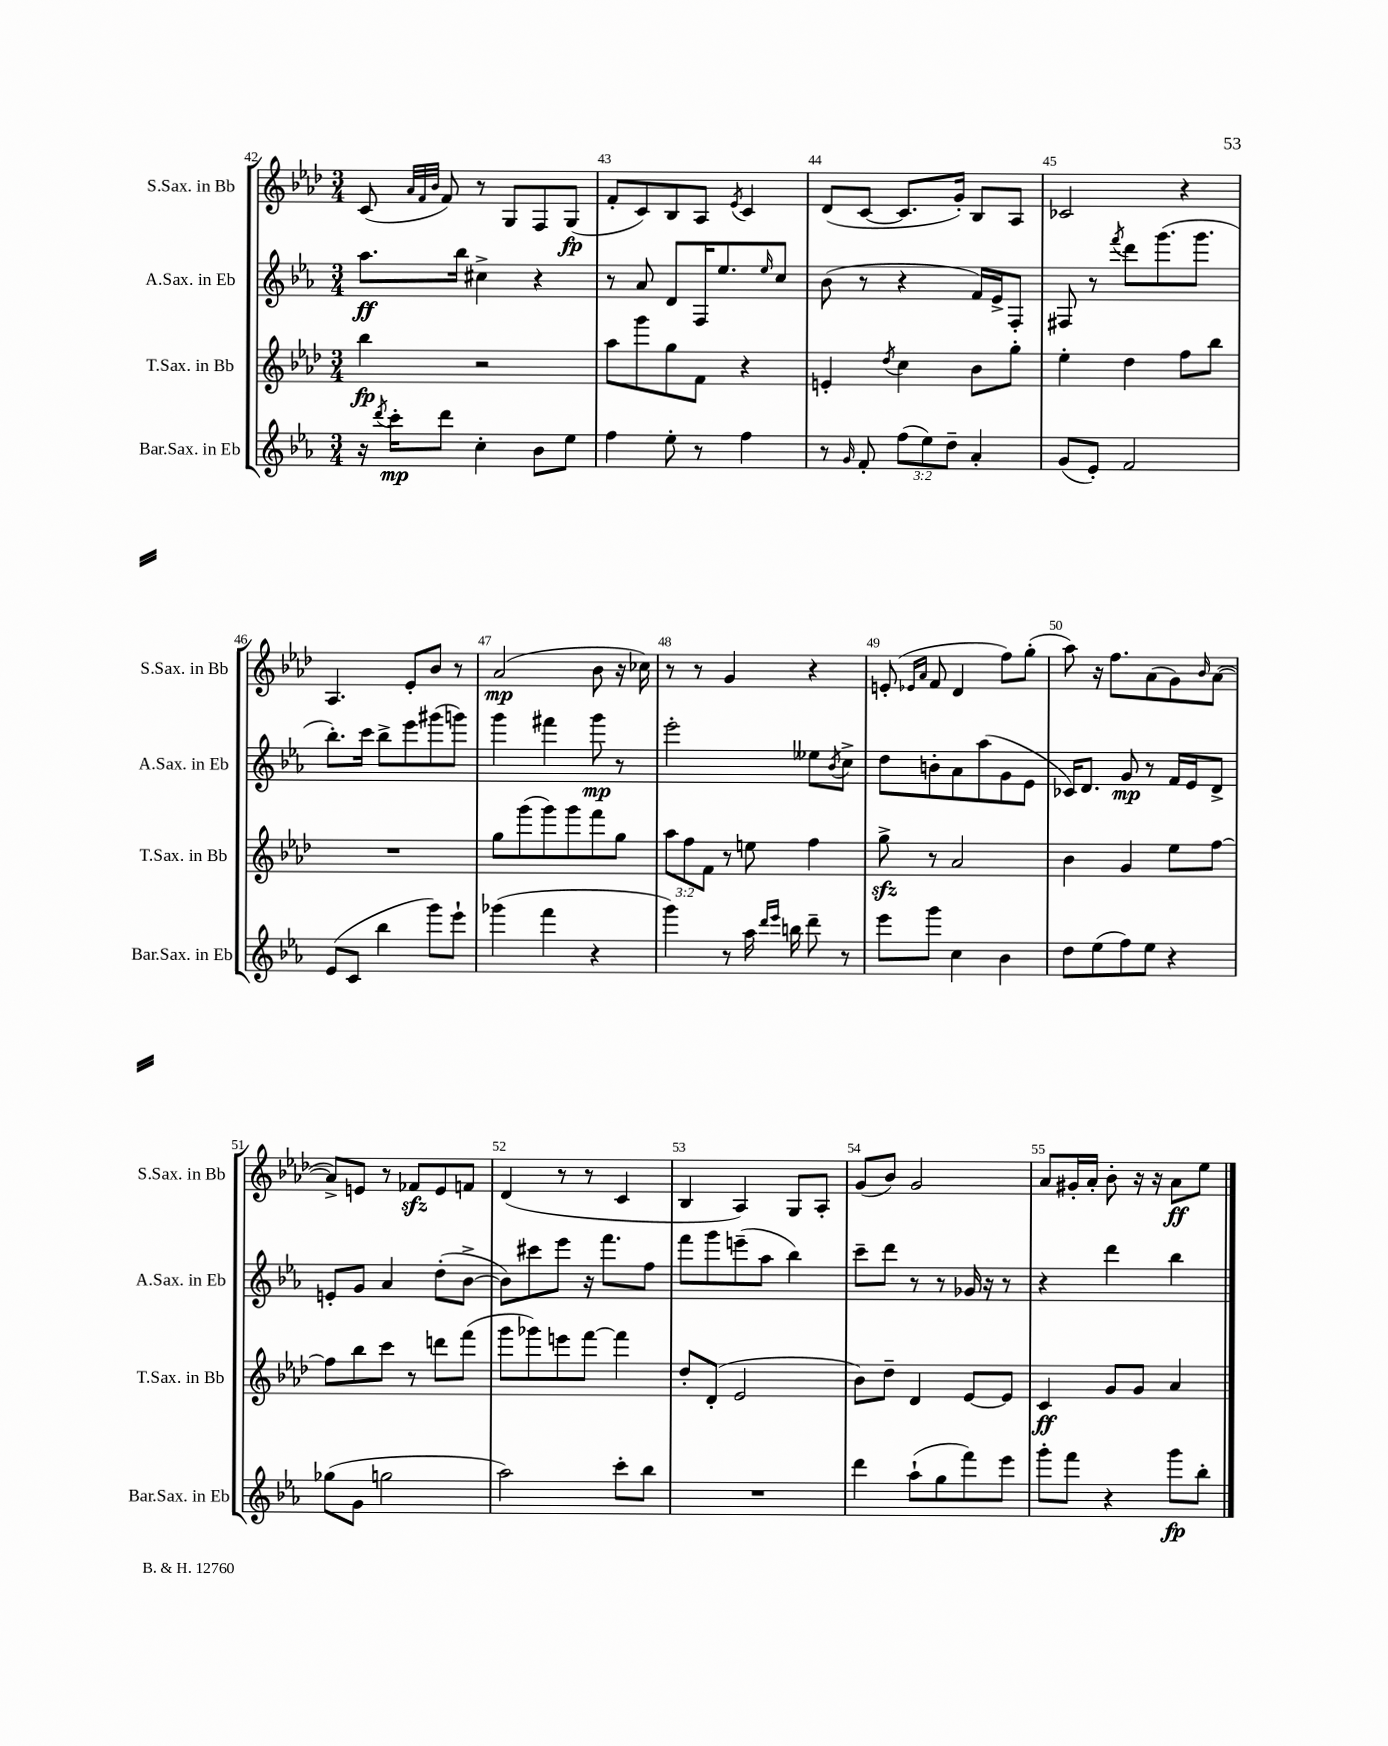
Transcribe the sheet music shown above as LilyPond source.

<<
\new StaffGroup <<
\new Staff = "s0" \with { instrumentName = "S.Sax. in Bb" shortInstrumentName = "S.Sax. in Bb" } {
    \clef treble \key aes \major \numericTimeSignature \time 3/4
    c'8( \grace { aes'32 f'32 bes'32 } f'8) r8 g8 f8 g8\fp( |
    f'8-. c'8) bes8 aes8 \acciaccatura { ees'8 } c'4 |
    des'8( c'8~ c'8. g'16-.) bes8 aes8 |
    ces'2 r4 |
    aes4. ees'8-. bes'8 r8 |
    aes'2\mp( bes'8 r16 ces''16) |
    r8 r8 g'4 r4 |
    e'8-.( \grace { ees'16 aes'16 } f'8 des'4 f''8) g''8-.( |
    aes''8) r16 f''8. aes'8( g'8) \grace { bes'16 } aes'8~( |
    aes'8->) e'8 r8 fes'8\sfz e'8 f'8 |
    des'4( r8 r8 c'4 |
    bes4 aes4) g8 aes8-. |
    g'8( bes'8) g'2 |
    aes'8 gis'16-. aes'16-. bes'8-. r16 r16 aes'8\ff ees''8 \bar "|." |
}
\new Staff = "s1" \with { instrumentName = "A.Sax. in Eb" shortInstrumentName = "A.Sax. in Eb" } {
    \clef treble \key ees \major \numericTimeSignature \time 3/4
    aes''8.\ff bes''16 cis''4-> r4 |
    r8 aes'8 d'8 f16 ees''8. \grace { ees''16 } c''8 |
    bes'8( r8 r4 f'16) ees'16-> f8-. |
    fis8 r8 \acciaccatura { f'''8 } d'''8 g'''8.( g'''8. |
    bes''8.-.) c'''16 bes''8-> ees'''8 gis'''8( g'''8) |
    g'''4 fis'''4 g'''8\mp r8 |
    ees'''2-. eeses''8 \acciaccatura { bes'8 } c''8-> |
    d''8 b'8-. aes'8 aes''8( g'8 ees'8 |
    ces'16) d'8. g'8\mp r8 f'16 ees'16 d'8-> |
    e'8-. g'8 aes'4 d''8-.( bes'8~-> |
    bes'8) cis'''8 ees'''8 r16 f'''8. f''8 |
    f'''8 g'''8 e'''8--( aes''8 bes''4) |
    c'''8-- d'''8 r8 r8 ges'16 r16 r8 |
    r4 d'''4 bes''4 \bar "|." |
}
\new Staff = "s2" \with { instrumentName = "T.Sax. in Bb" shortInstrumentName = "T.Sax. in Bb" } {
    \clef treble \key aes \major \numericTimeSignature \time 3/4 \override Staff.TupletNumber.text = #tuplet-number::calc-fraction-text
    bes''4\fp r2 |
    aes''8 g'''8 g''8 f'8 r4 |
    e'4-. \acciaccatura { des''8 } c''4 bes'8 g''8-. |
    ees''4-. des''4 f''8 bes''8 |
    R2. |
    g''8 g'''8( g'''8) g'''8 f'''8 g''8 |
    \tuplet 3/2 { aes''8 f''8 f'8 } r8 e''8 f''4 |
    g''8->\sfz r8 aes'2 |
    bes'4 g'4 ees''8 f''8~ |
    f''8 bes''8 c'''8 r8 d'''8 f'''8( |
    g'''8 ges'''8) e'''8 f'''8~ f'''4 |
    des''8-. des'8-.( ees'2 |
    bes'8) des''8-- des'4 ees'8~ ees'8 |
    c'4\ff g'8 g'8 aes'4 \bar "|." |
}
\new Staff = "s3" \with { instrumentName = "Bar.Sax. in Eb" shortInstrumentName = "Bar.Sax. in Eb" } {
    \clef treble \key ees \major \numericTimeSignature \time 3/4 \override Staff.TupletNumber.text = #tuplet-number::calc-fraction-text
    r16 \acciaccatura { d'''8 } c'''16-.\mp d'''8 c''4-. bes'8 ees''8 |
    f''4 ees''8-. r8 f''4 |
    r8 \grace { g'16 } f'8-. \tuplet 3/2 { f''8( ees''8) d''8-- } aes'4-. |
    g'8( ees'8-.) f'2 |
    ees'8( c'8 bes''4 g'''8) ees'''8-! |
    ges'''4( f'''4 r4 |
    g'''4) r8 aes''16 \grace { d'''16 ees'''16 } b''16 d'''8-- r8 |
    ees'''8 g'''8 c''4 bes'4 |
    d''8 ees''8( f''8) ees''8 r4 |
    ges''8( g'8 g''2 |
    aes''2) c'''8-. bes''8 |
    R2. |
    d'''4 aes''8-!( g''8 f'''8) ees'''8 |
    g'''8-. f'''8 r4 g'''8\fp bes''8-. \bar "|." |
}
>>
>>
\layout { \context { \Score currentBarNumber = #42 \override BarNumber.break-visibility = ##(#f #t #t) barNumberVisibility = #all-bar-numbers-visible } }
